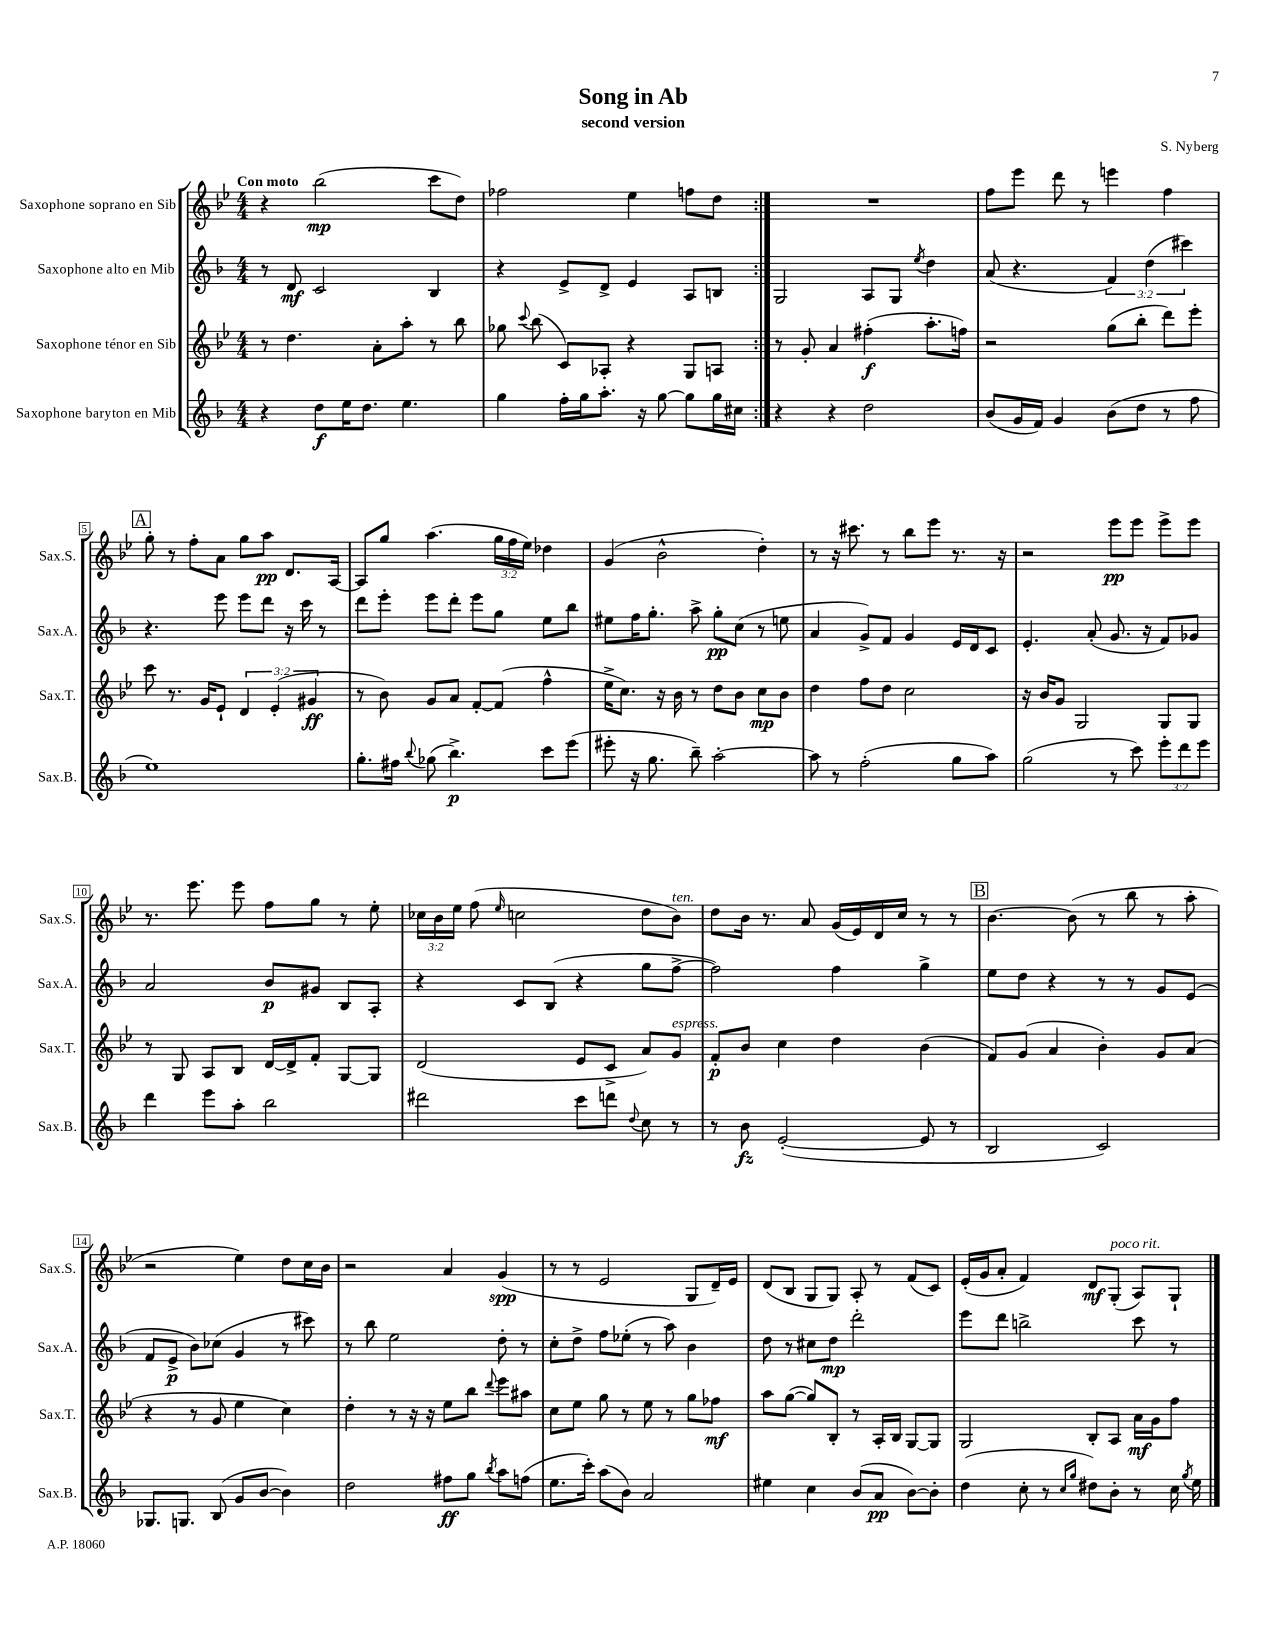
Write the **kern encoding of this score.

**kern	**dynam	**kern	**dynam	**kern	**dynam	**kern	**dynam
*part4	*part4	*part3	*part3	*part2	*part2	*part1	*part1
*staff4	*staff4	*staff3	*staff3	*staff2	*staff2	*staff1	*staff1
*I"Saxophone baryton en Mib	*	*I"Saxophone ténor en Sib	*	*I"Saxophone alto en Mib	*	*I"Saxophone soprano en Sib	*
*I'Sax.B.	*	*I'Sax.T.	*	*I'Sax.A.	*	*I'Sax.S.	*
*clefG2	*	*clefG2	*	*clefG2	*	*clefG2	*
*k[b-]	*	*k[b-e-]	*	*k[b-]	*	*k[b-e-]	*
*M4/4	*	*M4/4	*	*M4/4	*	*M4/4	*
=1	=1	=1	=1	=1	=1	=1	=1
!	!	!	!	!	!	!LO:TX:a:B:t=Con moto	!
4r	.	8r	.	8r	.	4r	.
.	.	4.dd\	.	8d/	mf	.	.
8dd\L	f	.	.	2c/	.	(2bb-\	mp
16ee\K	.	.	.	.	.	.	.
8.dd\J	.	.	.	.	.	.	.
.	.	8a'\L	.	.	.	.	.
4.ee\	.	8aa'\J	.	.	.	.	.
.	.	8r	.	4B-/	.	8ccc\L	.
.	.	8bb-\	.	.	.	8dd\J)	.
=2	=2	=2	=2	=2	=2	=2	=2
4gg\	.	8gg-X\	.	4r	.	2ff-X\	.
.	.	8qqccc/	.	.	.	.	.
.	.	(8bb-\	.	.	.	.	.
16ff'\LL	.	8c/L)	.	8e^/L	.	.	.
16gg\J	.	.	.	.	.	.	.
8.aa'\J	.	8A-X'/J	.	8d^/J	.	.	.
.	.	4r	.	4e/	.	4ee-\	.
16r	.	.	.	.	.	.	.
[8gg\	.	.	.	.	.	.	.
8gg\L]	.	8G/L	.	8A/L	.	8ffn\L	.
16gg\L	.	8An/J	.	8Bn/J	.	8dd\J	.
16cc#X\JJ	.	.	.	.	.	.	.
=3:|!	=3:|!	=3:|!	=3:|!	=3:|!	=3:|!	=3:|!	=3:|!
4r	.	8r	.	2G/	.	1r	.
.	.	8g'/	.	.	.	.	.
4r	.	4a/	.	.	.	.	.
2dd\	.	(4ff#X'\	f	8A/L	.	.	.
.	.	.	.	8G/J	.	.	.
.	.	.	.	8qee/	.	.	.
.	.	8.aa'\L	.	4dd\	.	.	.
.	.	16ffn\Jk)	.	.	.	.	.
=4	=4	=4	=4	=4	=4	=4	=4
(8b-/L	.	2r	.	(8a/	.	8ff\L	.
16g/L	.	.	.	4.r	.	8eee-\J	.
16f/JJ)	.	.	.	.	.	.	.
4g/	.	.	.	.	.	8ddd\	.
.	.	.	.	.	.	8r	.
(8b-\L	.	(8gg\L	.	6f/)	.	4eeen\	.
8dd\J	.	8bb-'\J	.	.	.	.	.
.	.	.	.	(6dd\	.	.	.
8r	.	8ddd\L)	.	.	.	4ff\	.
.	.	.	.	6ccc#X\)	.	.	.
8ff\	.	8eee-'\J	.	.	.	.	.
!!LO:LB:g=z
!!LO:REH:place=s1:t=A
=5	=5	=5	=5	=5	=5	=5	=5
1ee)	.	8ccc\	.	4.r	.	8gg'\	.
.	.	8.r	.	.	.	8r	.
.	.	.	.	.	.	8ff'\L	.
.	.	16g/KL	.	.	.	.	.
.	.	8e-`/J	.	8eee\	.	8a\J	.
.	.	6d/	.	8eee\L	.	8gg\L	.
.	.	.	.	8ddd\J	.	8aa\J	pp
.	.	(6e-'/	.	.	.	.	.
.	.	.	.	16r	.	8.d/L	.
.	.	.	.	16ccc\	.	.	.
.	.	6g#X/	ff	.	.	.	.
.	.	.	.	8r	.	.	.
.	.	.	.	.	.	[16A/Jk	.
=6	=6	=6	=6	=6	=6	=6	=6
8.gg'\L	.	8r	.	8ddd\L	.	8A/L]	.
.	.	8b-\)	.	8eee'\J	.	8gg/J	.
16ff#X\Jk	.	.	.	.	.	.	.
8qqbb-/	.	.	.	.	.	.	.
(8gg-X\	.	8g/L	.	8eee\L	.	(4.aa\	.
4.bb-^\)	p	8a/J	.	8ddd'\J	.	.	.
.	.	[8f'/L	.	8eee\L	.	.	.
.	.	(8f/J]	.	8gg\J	.	24gg\LL	.
.	.	.	.	.	.	24ff\	.
.	.	.	.	.	.	24ee-\JJ)	.
8ccc\L	.	4ff^^\	.	8ee\L	.	4dd-X\	.
(8eee\J	.	.	.	8bb-\J	.	.	.
=7	=7	=7	=7	=7	=7	=7	=7
8eee#X'\	.	16ee-^\KL	.	8ee#X\L	.	(4g/	.
.	.	8.cc\J)	.	.	.	.	.
16r	.	.	.	16ff\K	.	.	.
8.gg\	.	.	.	8.gg'\J	.	.	.
.	.	16r	.	.	.	2b-^^\	.
.	.	16b-\	.	.	.	.	.
8bb-~\)	.	8r	.	8aa^\	.	.	.
[2aa'\	.	8dd\L	.	8gg'\L	pp	.	.
.	.	8b-\J	.	(8cc\J	.	.	.
.	.	8cc\L	mp	8r	.	4dd'\)	.
.	.	8b-\J	.	8een\	.	.	.
=8	=8	=8	=8	=8	=8	=8	=8
8aa\]	.	4dd\	.	4a/	.	8r	.
8r	.	.	.	.	.	16r	.
.	.	.	.	.	.	8.ccc#X\	.
(2ff'\	.	8ff\L	.	8g^/L)	.	.	.
.	.	8dd\J	.	8f/J	.	8r	.
.	.	2cc\	.	4g/	.	8bb-\L	.
.	.	.	.	.	.	8eee-\J	.
8gg\L	.	.	.	16e/LL	.	8.r	.
.	.	.	.	16d/J	.	.	.
8aa\J)	.	.	.	8c/J	.	.	.
.	.	.	.	.	.	16r	.
=9	=9	=9	=9	=9	=9	=9	=9
(2gg\	.	16r	.	4.e'/	.	2r	.
.	.	16b-/KL	.	.	.	.	.
.	.	8g/J	.	.	.	.	.
.	.	2G/	.	.	.	.	.
.	.	.	.	(8a'/	.	.	.
8r	.	.	.	8.g/	.	8eee-\L	pp
8ccc\)	.	.	.	.	.	8eee-\J	.
.	.	.	.	16r	.	.	.
12eee'\L	.	8G/L	.	8f/L)	.	8eee-^\L	.
12ddd\	.	.	.	.	.	.	.
.	.	8G/J	.	8g-X/J	.	8eee-\J	.
12eee\J	.	.	.	.	.	.	.
!!LO:LB:g=z
=10	=10	=10	=10	=10	=10	=10	=10
4ddd\	.	8r	.	2a/	.	8.r	.
.	.	8G/	.	.	.	.	.
.	.	.	.	.	.	8.eee-\	.
8eee\L	.	8A/L	.	.	.	.	.
8aa'\J	.	8B-/J	.	.	.	8eee-\	.
2bb-\	.	[16d/LL	.	8b-/L	p	8ff\L	.
.	.	16d^/J]	.	.	.	.	.
.	.	8f'/J	.	8g#X/J	.	8gg\J	.
.	.	[8G/L	.	8B-/L	.	8r	.
.	.	8G/J]	.	8A'/J	.	8ee-'\	.
=11	=11	=11	=11	=11	=11	=11	=11
2ddd#X\	.	(2d/	.	4r	.	24cc-X\LL	.
.	.	.	.	.	.	24b-\	.
.	.	.	.	.	.	24ee-\JJ	.
.	.	.	.	.	.	(8ff\	.
.	.	.	.	.	.	16qqee-/	.
.	.	.	.	8c/L	.	2ccn\	.
.	.	.	.	(8B-/J	.	.	.
8ccc\L	.	8e-/L	.	4r	.	.	.
8dddn\J	.	8c^/J	.	.	.	.	.
8qqdd/	.	.	.	.	.	.	.
8cc\	.	8a/L)	.	8gg\L	.	8dd\L	.
!	!	!	!	!	!	!LO:TX:a:i:t=ten.	!
!	!	!LO:TX:a:i:t=espress.	!	!	!	!	!
8r	.	8g/J	.	[8ff^\J	.	8b-\J)	.
=12	=12	=12	=12	=12	=12	=12	=12
8r	.	8f'/L	p	2ff\])	.	8dd\L	.
8b-\	fz	8b-/J	.	.	.	16b-\Jk	.
.	.	.	.	.	.	8.r	.
([2e'/	.	4cc\	.	.	.	.	.
.	.	.	.	.	.	8a/	.
.	.	4dd\	.	4ff\	.	(16g/LL	.
.	.	.	.	.	.	16e-/)	.
.	.	.	.	.	.	16d/	.
.	.	.	.	.	.	16cc/JJ	.
8e/]	.	(4b-\	.	4gg^\	.	8r	.
8r	.	.	.	.	.	8r	.
!!LO:REH:place=s1:t=B
=13	=13	=13	=13	=13	=13	=13	=13
2B-/	.	8f/L)	.	8ee\L	.	[4.b-\	.
.	.	(8g/J	.	8dd\J	.	.	.
.	.	4a/	.	4r	.	.	.
.	.	.	.	.	.	(8b-\]	.
2c/)	.	4b-'\)	.	8r	.	8r	.
.	.	.	.	8r	.	8bb-\	.
.	.	8g/L	.	8g/L	.	8r	.
.	.	(8a/J	.	(8e/J	.	8aa'\	.
!!LO:LB:g=z
=14	=14	=14	=14	=14	=14	=14	=14
8.G-X/L	.	4r	.	8f/L	.	2r	.
.	.	.	.	8e^/J	p	.	.
8.Gn/J	.	.	.	.	.	.	.
.	.	8r	.	8b-\L)	.	.	.
(8B-/	.	8g/	.	(8cc-X\J	.	.	.
8g/L	.	4ee-\	.	4g/	.	4ee-\)	.
[8b-/J	.	.	.	.	.	.	.
4b-\])	.	4cc\)	.	8r	.	8dd\L	.
.	.	.	.	8ccc#X\)	.	16cc\L	.
.	.	.	.	.	.	16b-\JJ	.
=15	=15	=15	=15	=15	=15	=15	=15
2dd\	.	4dd'\	.	8r	.	2r	.
.	.	.	.	8bb-\	.	.	.
.	.	8r	.	2ee\	.	.	.
.	.	16r	.	.	.	.	.
.	.	16r	.	.	.	.	.
8ff#X\L	ff	8ee-\L	.	.	.	4a/	.
8gg\J	.	8bb-\J	.	.	.	.	.
8qbb-/	.	8qqddd/	.	.	.	.	.
8aa\L	.	8eee-\L	.	8dd'\	.	(4g/	spp
(8ffn\J	.	8aa#X\J	.	8r	.	.	.
=16	=16	=16	=16	=16	=16	=16	=16
8.ee\L	.	8cc\L	.	8cc'\L	.	8r	.
.	.	8ee-\J	.	8dd^\J	.	8r	.
16ccc'\Jk)	.	.	.	.	.	.	.
(8aa\L	.	8gg\	.	8ff\L	.	2e-/	.
8b-\J)	.	8r	.	(8ee-X'\J	.	.	.
2a/	.	8ee-\	.	8r	.	.	.
.	.	8r	.	8aa\)	.	.	.
.	.	8gg\L	.	4b-\	.	8G/L	.
.	.	8ff-X\J	mf	.	.	16d~/L)	.
.	.	.	.	.	.	16e-/JJ	.
=17	=17	=17	=17	=17	=17	=17	=17
4ee#X\	.	8aa\L	.	8dd\	.	(8d/L	.
.	.	([8gg\J	.	8r	.	8B-/J	.
4cc\	.	8gg/L])	.	8cc#X\L	.	8G/L	.
.	.	8B-'/J	.	8dd\J	mp	8G/J)	.
(8b-/L	.	8r	.	2ddd'\	.	8A'/	.
8a/J	pp	16A'/LL	.	.	.	8r	.
.	.	16B-/JJ	.	.	.	.	.
[8b-\L)	.	[8G/L	.	.	.	(8f/L	.
8b-'\J]	.	8G/J]	.	.	.	8c/J)	.
=18	=18	=18	=18	=18	=18	=18	=18
(4dd\	.	2G/	.	8eee\L	.	(16e-'/LL	.
.	.	.	.	.	.	16g/J	.
.	.	.	.	8ddd\J	.	8a'/J	.
8cc'\	.	.	.	2bbn^\	.	4f/)	.
8r	.	.	.	.	.	.	.
16qqcc/LL	.	.	.	.	.	.	.
16qqgg/JJ	.	.	.	.	.	.	.
8dd#X\L)	.	8B-'/L	.	.	.	8d/L	mf
!	!	!	!	!	!	!LO:TX:a:i:t=poco rit.	!
8b-'\J	.	8A/J	.	.	.	(8G'/J	.
8r	.	16a\LL	mf	8ccc\	.	8A/L)	.
.	.	16g\J	.	.	.	.	.
16cc\	.	8ff\J	.	8r	.	8G`/J	.
8qgg/	.	.	.	.	.	.	.
16ee\	.	.	.	.	.	.	.
==	==	==	==	==	==	==	==
*-	*-	*-	*-	*-	*-	*-	*-
